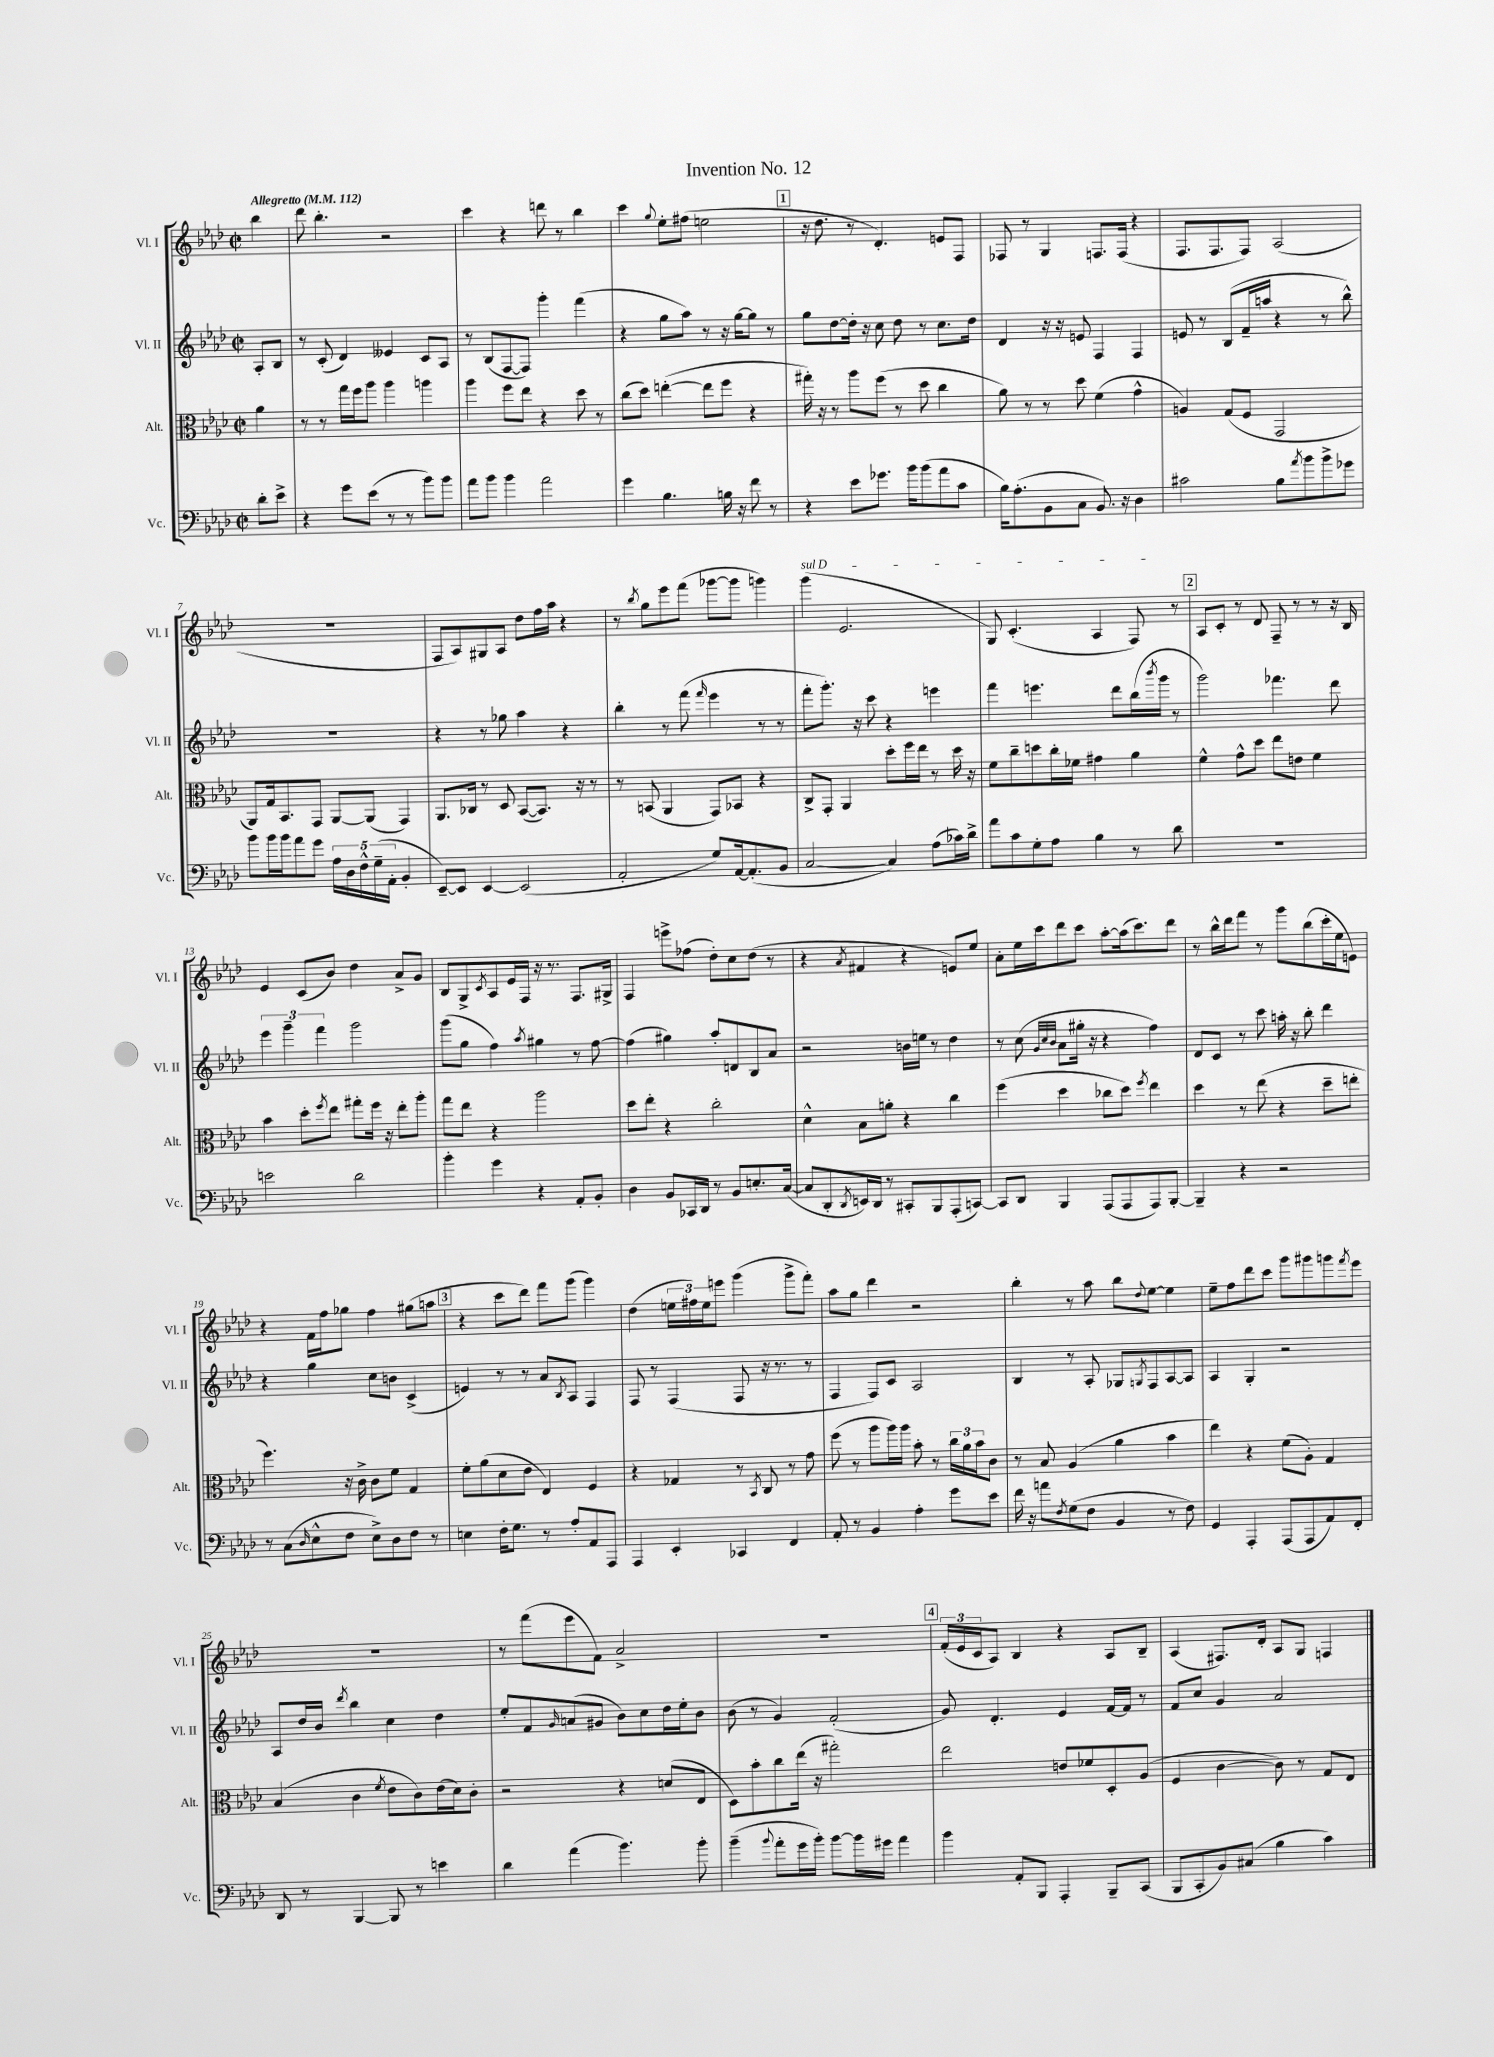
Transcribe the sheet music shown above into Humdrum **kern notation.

**kern	**kern	**kern	**kern
*staff4	*staff3	*staff2	*staff1
*clefF4	*clefC3	*clefG2	*clefG2
*k[b-e-a-d-]	*k[b-e-a-d-]	*k[b-e-a-d-]	*k[b-e-a-d-]
*M2/2	*M2/2	*M2/2	*M2/2
*met(c|)	*met(c|)	*met(c|)	*met(c|)
*MM112	*MM112	*MM112	*MM112
8d-'	4a-	8A-'	4bb-
8e-^	.	8B-	.
=	=	=	=
4r	8r	8r	8ddd-
.	8r	(8c'	4.bb-'
8g	16gg	4d-)	.
.	16ff	.	.
(8e-	8aa-	.	.
8r	4aa-	4e--	2r
8r	.	.	.
8b-)	4aa	8c	.
8b-	.	8A-	.
=	=	=	=
8a-	4aa-	8r	4ccc
8b-	.	(8B-	.
4b-	8ff	[8F	4r
.	8ee-	8F])	.
2a-	4r	4ggg'	8ddd
.	.	.	8r
.	8dd-	(4fff	4bb-
.	8r	.	.
=	=	=	=
4g	(8cc	4r	4ccc
.	8dd-)	.	.
.	.	.	8qqgg
4.B-	([4ee'	8gg	8ee-'
.	.	8aa-)	(8ff#
.	8ee]	8r	2ee
16B	8ff	16r	.
16r	.	[16gg	.
8f	4r	8gg]	.
8r	.	8r	.
=	=	=	=
4r	16gg#')	8gg	16r
.	16r	.	8.dd-
.	8r	[8dd-	.
8e-	8aa-	16dd-']	8r
.	.	16r	.
8.g-	(8ff	8cc	4.d-')
.	8r	8dd-	.
16b-	.	.	.
(8b-	8dd-	8r	.
8a-	4cc	8.cc	8e
8c	.	.	8F
.	.	16dd-	.
=	=	=	=
16B-)	8a-)	4d-	8F-
(8.A-'	.	.	.
.	8r	.	8r
8BB-	8r	16r	4G
.	.	16r	.
8C	8dd-	8e	.
8.BB-)	(4f	4F	8.F
16r	.	.	(16F
4D-	4g^^	4F	4r
=	=	=	=
2c#	4A)	8e	8.F
.	.	8r	.
.	.	.	8.F
.	(8G	(8B-	.
.	8F	16f~	8F)
.	.	16aa	.
8B-	2GG	4r	(2A-
8qa-	.	.	.
8b-	.	.	.
8b-^	.	8r	.
8g-	.	8bb-^^)	.
=	=	=	=
8b-	8AA-)	1r	1r
16b-	16G	.	.
16b-	8.BB-	.	.
8a-	.	.	.
8g	8GG	.	.
20A-	[8AA-	.	.
20D-	.	.	.
20F^^	.	.	.
.	(8AA-]	.	.
(20G~	.	.	.
20AA-'	.	.	.
4BB-'	4GG)	.	.
=	=	=	=
[8EE-~)	8.AA-	4r	8F
8EE-]	.	.	8A-)
.	16C-	.	.
[4EE-	8r	8r	8G#
.	8D-	8gg-	8A-
(2EE-]	([8BB-	4aa-	8dd-
.	8.BB-])	.	16ff
.	.	.	16aa-
.	.	4r	4r
.	16r	.	.
.	8r	.	.
=	=	=	=
2AA-'	8r	4bb-'	8r
.	.	.	8qbb-
.	(8BB	.	8gg
.	4AA-	8r	8eee-
.	.	(8fff	(8fff
.	.	16qqfff	.
8G)	8GG)	4eee-	[8ggg-
[16AA-	8BB-	.	8ggg-]
(8.AA-']	.	.	.
.	4r	8r	4ggg)
8BB-	.	8r	.
=	=	=	=
[2C	8C^	8fff'	(4ggg
.	8GG'	8.ggg')	.
.	4AA-	.	2.e-
.	.	16r	.
.	.	8ccc	.
4C])	8dd-'	4r	.
.	16ff	.	.
.	16ee-	.	.
(8A-	8r	4eee	.
16c-)	16dd-	.	.
16d-^	16r	.	.
=	=	=	=
8a-	8f	4fff	8G)
8c	8cc~	.	(4.c'
8G'	8dd	4.eee	.
8A-	16cc'	.	.
.	16f-	.	.
4B-	4g#	.	4A-
.	.	8ddd-	.
8r	4a-	(16bb-	8F)
.	.	8qbbb-	.
.	.	16ggg	.
8d-	.	8r	8r
=	=	=	=
1r	4f^^	2ggg)	8A-
.	.	.	8c'
.	8g^^	.	8r
.	8dd-	.	8d-
.	8ee-	4.fff-	8F~
.	8e	.	8r
.	4f	.	8r
.	.	8ddd-	16r
.	.	.	16B-
=	=	=	=
2e	4b-	6eee-	4e-
.	.	6ggg~	.
.	8dd-'	.	(8c
.	.	6fff	.
.	8qff	.	.
.	8ee-	.	8b-)
2d-	8gg#'	2ggg	4dd-
.	16ff	.	.
.	16r	.	.
.	8ee-'	.	8a-^
.	8aa-'	.	8g
=	=	=	=
4b-'	8gg	(8ggg	8B-
.	8ee-	8gg	8G^
.	.	.	8qc
4g	4r	4ff)	8A-
.	.	.	16e-
.	.	.	16F
.	.	8qaa-	.
4r	2aa-	4gg#	16r
.	.	.	8.r
8AA-'	.	8r	8.F
8BB-'	.	[8ff	.
.	.	.	16G#^
=	=	=	=
4D-	8dd-	(4ff]	4F
.	8ee-'	.	.
8BB-	4r	4gg#)	8eee^
16CC-	.	.	(8ff-
16DD-	.	.	.
8r	2cc'	8aa-'	8dd-')
8BB-	.	8d	8cc
8.E'	.	8B-	(8dd-
.	.	8a-	8r
([16C	.	.	.
=	=	=	=
8C]	4d-^^	2r	4r
8DD-'	.	.	.
8qDD-	.	.	8qa-
16EE)	8B-	.	4f#
16DD-	.	.	.
8r	8a'	.	.
8CC#'	4r	16b	4r
.	.	16ee	.
8BBB-	.	8r	.
(8AAA-'	4cc	4dd-	8e)
[8CC)	.	.	8ee-
=	=	=	=
8CC]	(4ff	8r	8a-'
8DD-	.	(8cc	16ee-
.	.	.	16ccc
.	.	32qqg	.
.	.	32qqcc	.
.	.	32qqb-	.
4BBB-	4dd-	8a-	8ddd-
.	.	16gg#'	8ccc
.	.	16r	.
(8AAA-	8cc-	4r	[8aa-'
8AAA-	8dd-)	.	(16aa-]
.	.	.	8.ccc)
.	8qff	.	.
8AAA-)	4ee-	4ff)	.
[8BBB-'	.	.	8ddd-
=	=	=	=
4BBB-~]	4dd-	8d-	8r
.	.	8c	16bb-^^
.	.	.	16ddd-
4r	8r	8r	8fff
.	(8ee-	8ccc	8r
2r	4r	16aa'	8ggg
.	.	16r	.
.	.	8bb-'	(8bb-
.	8dd-~	4ddd-	16ccc'
.	.	.	16ee-
.	8ee'	.	8e)
=	=	=	=
8r	4.ff)	4r	4r
(8C	.	.	.
16qqD-	.	.	.
8E-^^	.	4gg	16f
.	.	.	16ff
8F	16r	.	8gg-
.	16c^	.	.
8E-^)	8c	8cc	4ff
8D-	8f	8b	.
8F	4G	(4c^	(8gg#
8r	.	.	8aa
=	=	=	=
4E	8f'	4e)	4r
.	(8a-	.	.
16F'	8d-	8r	8ccc
8.G	.	.	.
.	8e-	8r	8ddd-)
8r	4E-)	8a-	8fff
.	.	8qB-	.
8A-'	.	8A-	(8ggg
8AA-	4F	4F	4ggg)
8AAA-	.	.	.
=	=	=	=
4AAA-	4r	8F	(4dd-
.	.	8r	.
4EE-'	4G-	(4F	24ee
.	.	.	24ff#)
.	.	.	24ee
.	.	.	8eee
4CC-	8r	8F	(4ggg
.	8qBB-	.	.
.	8C	16r	.
.	.	8.r	.
4FF	8r	.	8ggg^
.	8g	8r	8fff')
=	=	=	=
8AA-'	(8ff	4F	8aa-
8r	8r	.	8gg
4BB-	8aa-	8F)	4ddd-
.	16aa-)	8c	.
.	16aa-	.	.
4A-'	8b-'	2A-	2r
.	8r	.	.
8g	24cc	.	.
.	24a-	.	.
.	24b-	.	.
8e-	8c	.	.
=	=	=	=
16f	8r	4B-	4bb-'
16r	.	.	.
8a	8B-	.	.
8qF	.	.	.
(8G	(4A-	8r	8r
8F	.	8A-'	8aa-
4BB-	4a-	8G-	8bb-
.	.	8qG	8qqdd-
.	.	8F	[8ee-
8r	4b-	[8A-	4ee-]
8F)	.	8A-]	.
=	=	=	=
4GG	4ee-)	4A-	8ee-~
.	.	.	8ff
4AAA-'	4r	4G'	8ddd-
.	.	.	8ccc
(8AAA-	(8f	2r	8ggg
8AAA-	8A-')	.	8ggg#
8AA-)	4G	.	8ggg
.	.	.	8qfff
8FF'	.	.	8eee-
=	=	=	=
8DD-	(4B-	8A-	1r
8r	.	16dd-	.
.	.	16b-	.
.	.	8qddd-	.
[4BBB-	4c	4bb-	.
.	8qf	.	.
8BBB-]	8e-	4cc	.
8r	8c)	.	.
4e	(16e-	4dd-	.
.	16d-)	.	.
.	8c'	.	.
=	=	=	=
4d-	2r	8ee-'	8r
.	.	8f	(8fff
.	.	16qqg	.
(4a-	.	(8a	8eee-
.	.	8g#	8f)
4.b-)	4r	8b-)	2a-^
.	.	8cc	.
.	(8d	16dd-	.
.	.	16ee-'	.
8b-'	8E-	8b-	.
=	=	=	=
(4b-~	8D-)	(8b-	1r
.	8b-'	8r	.
8qqb-	.	.	.
8a-'	8cc	4g)	.
16g	(16ee-	.	.
16b-')	16r	.	.
[8b-	2gg#')	(2f'	.
16b-]	.	.	.
16g#	.	.	.
4a-	.	.	.
=	=	=	=
4b-	2ee-	8g)	(24f'
.	.	.	24e-
.	.	.	24c
.	.	4.d-'	8A-)
8AA-'	.	.	4B-
8BBB-	.	.	.
4AAA-'	8e	4e-	4r
.	8f-	.	.
8BBB-~	8D-'	[16f	8A-
.	.	16f]	.
(8CC	(8A-	8r	8B-~
=	=	=	=
8BBB-	4F	8f	(4A-
8CC'	.	8cc	.
8BB-)	[4c	4g	8.F#)
(8C#	.	.	.
.	.	.	16d-'
4B-	8c])	2a-	8A-
.	8r	.	8G
4c)	8G	.	4F
.	8E-	.	.
==	==	==	==
*-	*-	*-	*-
